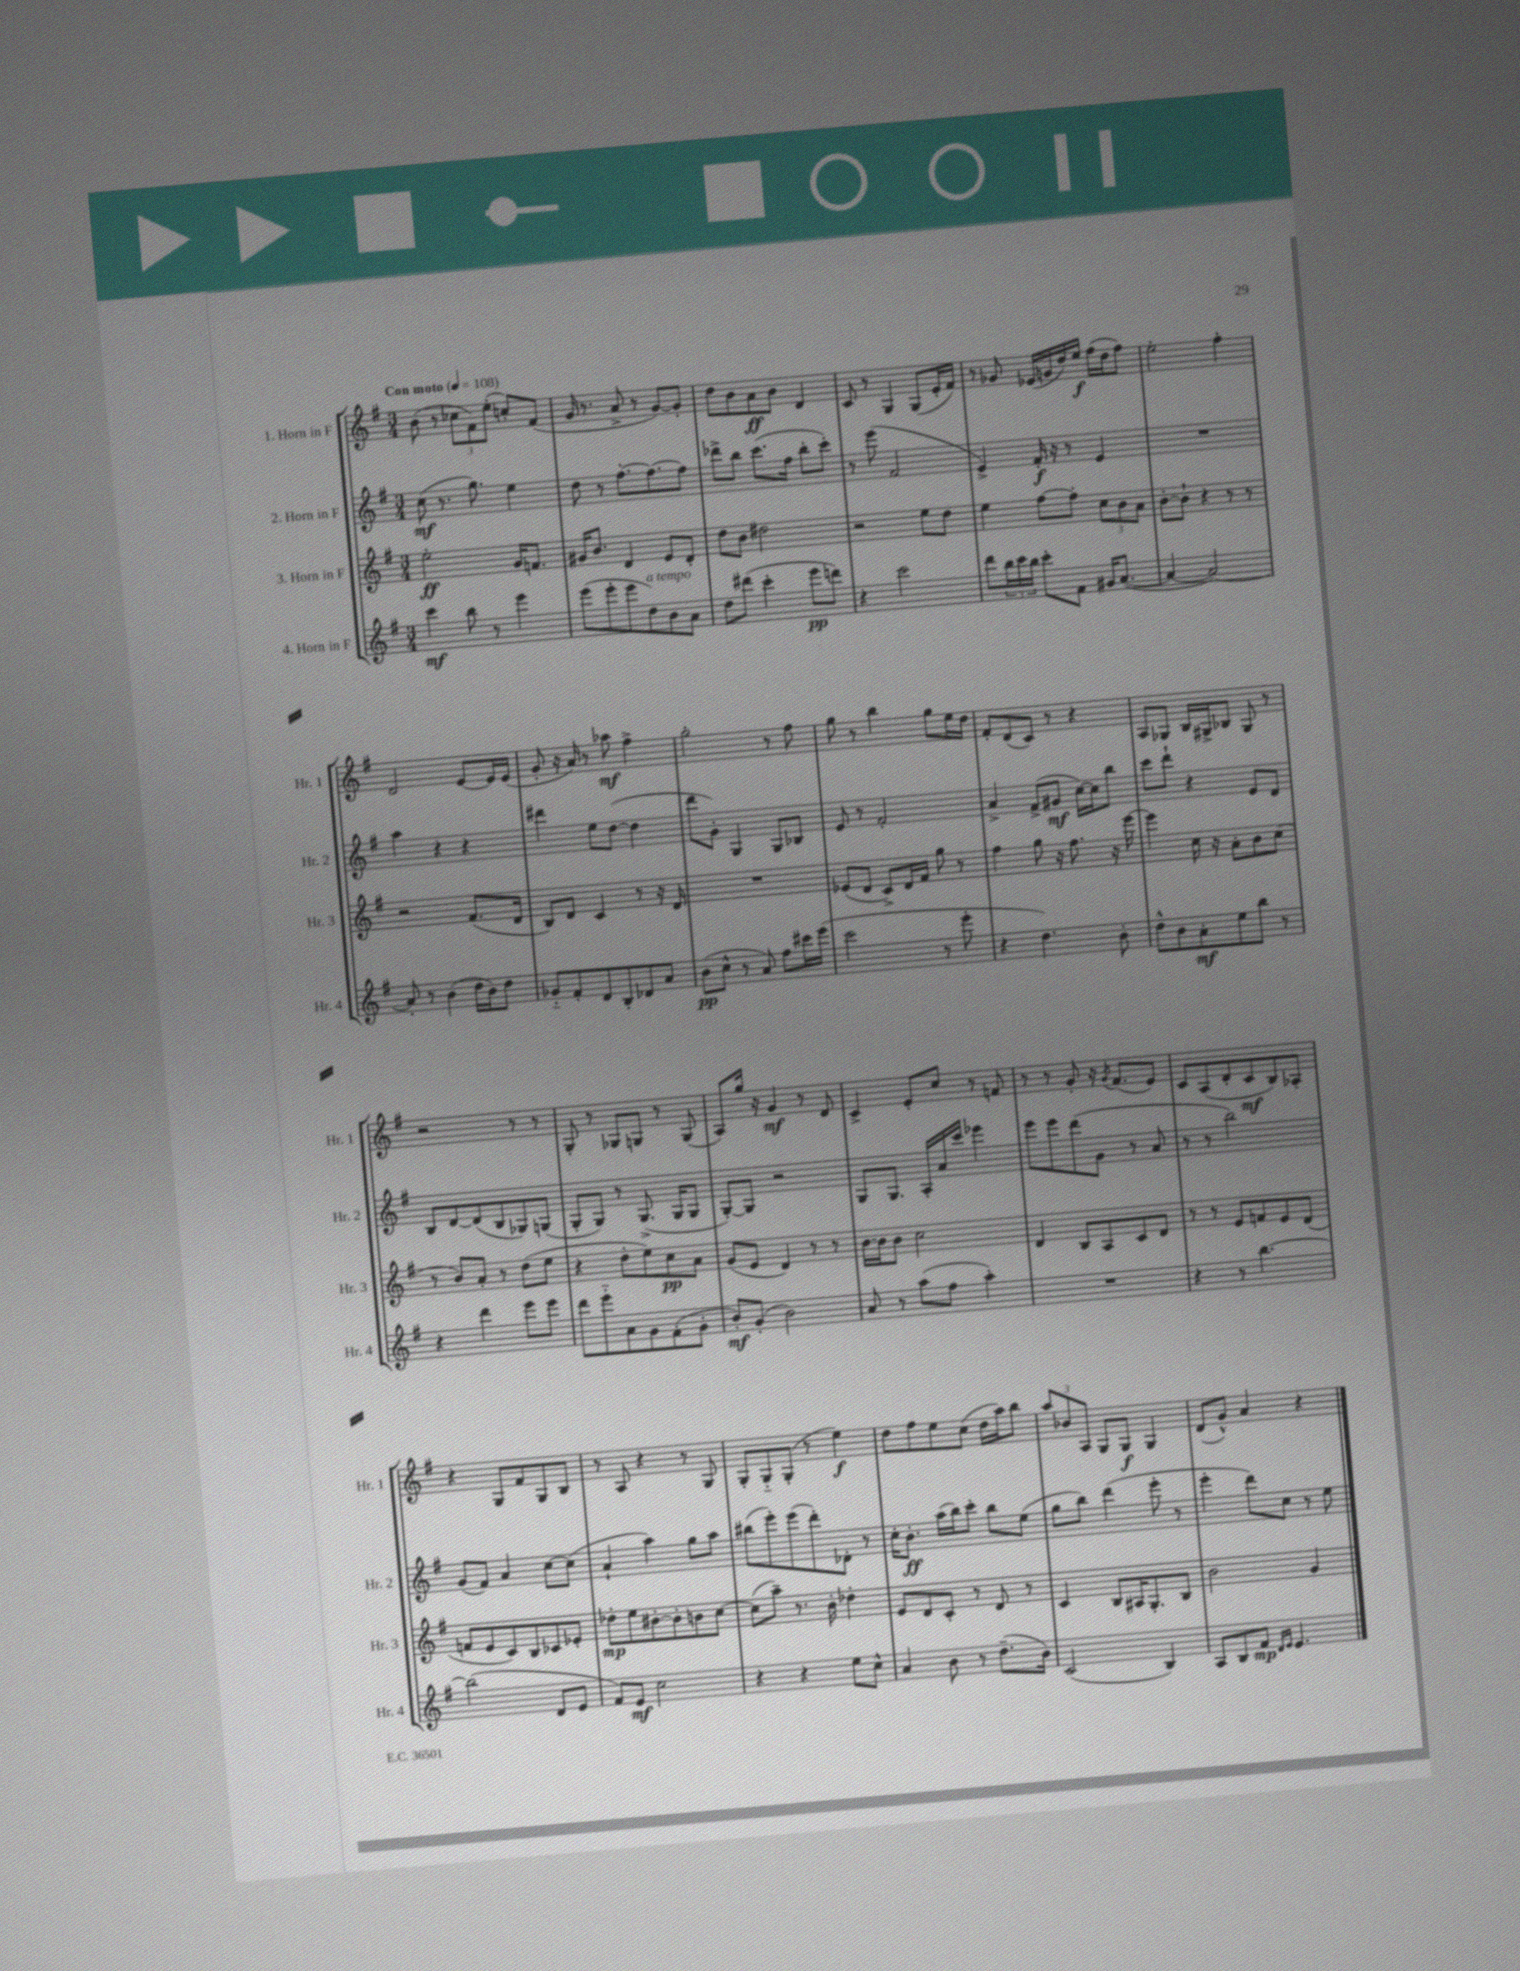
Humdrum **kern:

**kern	**kern	**kern	**kern
*staff4	*staff3	*staff2	*staff1
*clefG2	*clefG2	*clefG2	*clefG2
*k[f#]	*k[f#]	*k[f#]	*k[f#]
*M3/4	*M3/4	*M3/4	*M3/4
*MM108	*MM108	*MM108	*MM108
4ccc\	2ee'\	(8cc\	(8b\
.	.	8.r	8r
8bb\	.	.	12cc-\L
.	.	8.gg\)	.
.	.	.	12f#\)
8r	.	.	.
.	.	.	(12ee'\J
4eee\	16g/LK	4ee\	8cc'/L)
.	8.f/J	.	.
.	.	.	(8f#/J
=	=	=	=
(8eee\L	16g#/LK	8dd\	16g/
.	8.b/J	.	8.r
8eee'\	.	8r	.
8eee\	4d/	[8.ff#'\L	8a^/
8dd\)	.	.	8r
.	.	8.ff#\_	.
8b\	8e/L	.	[8g/L)
8a\J	8d'/J	8ff#\]J	8g'/]J
=	=	=	=
8dd\L	8dd\L	8ddd-^\L	8dd\L
(8ddd#\J	8b\J	8bb\J	8b\
4ccc'\	2dd#\	(8.ccc\L	8a\
.	.	.	8b\J
.	.	16ff#\Jk	.
8eee\L	.	8bb'\L	4d/
8ddd\J)	.	8ccc'\J)	.
=	=	=	=
4r	2r	8r	8c/
.	.	(8eee\	8r
2ccc\	.	2f#/	4G/
.	8ee\L	.	(8G/L
.	8dd\J	.	16e'/L
.	.	.	16f#/JJ)
=	=	=	=
8ddd\L	4ee\	4e^/)	8r
24bb\L	.	.	8g-/
24ccc\	.	.	.
24bb\JJ	.	.	.
8ccc'\L	[8ff#\L	16f#'/	(16e-/LL
.	.	16r	16g/
8f#\J	8ff#'\]J	8r	16dd/)
.	.	.	16ee/JJ
16g#/LK	12cc\L	4e/	(16ff#\LL
([8.a/J	.	.	16dd\J
.	12b\	.	.
.	.	.	8ff#\J)
.	12a\J	.	.
=	=	=	=
4a/_	[8b'\L	2.r	2ee'\
.	8b`\]J	.	.
2a/_)	4r	.	.
.	8r	.	4ff#'\
.	8r	.	.
=	=	=	=
8a'/]	2r	4aa\	2d/
8r	.	.	.
(4b\	.	4r	.
16dd\LL	(8.f#/L	4r	[8e/L
16b\J)	.	.	.
8dd\J	.	.	16e/]L
.	16d/Jk	.	(16e/JJ
=	=	=	=
8g-'~/L	8B/L)	4ddd#\	8g'/
8f#'/	8d/J	.	16r
.	.	.	16a/)
8d/	4c/	8ee\L	8r
8B'/	.	([8dd\J	8aa-\
8d-/	8r	4dd\]	4ff#^\
8a/J	16r	.	.
.	16d/	.	.
=	=	=	=
(8b\L	2.r	8ddd\L	2gg'\
8cc^^\J	.	8g'\J)	.
8r	.	4G/	.
8a/)	.	.	.
8ff#\L	.	8G/L	8r
16ccc#\L	.	8B-/J	8ff#\
(16eee\JJ	.	.	.
=	=	=	=
2ccc\	(8e-/L	8e/	8gg\
.	8d/J	8r	8r
.	8c^/L)	2f#'/	4bb\
.	16d/L	.	.
.	16f#/JJ	.	.
8r	8gg\	.	8gg\L
8eee'\	8r	.	16ee\L
.	.	.	16dd\JJ
=	=	=	=
4r	4ff#\	4a^/	8f#'/L
.	.	.	(8d/
4.dd\)	8gg\	(8f#^/L	8c/J)
.	16r	8g#/J	8r
.	8.ff#\	.	.
.	.	[16cc\LL)	4r
.	.	16cc\]J	.
8b'\	16r	8bb\J	.
.	[16eee\	.	.
=	=	=	=
8dd^^\L	4eee\]	8ccc\L	8A/L
8b\	.	8ddd`\J	8G-/J
8a'\	16cc\	4r	16B/LL
.	16r	.	16G#^/J
8ee\	8a'\L	.	8B-/J
8bb\J	8b\	8e/L	8G#/
8r	(8cc\J	8d/J	8r
=	=	=	=
4r	8r	8B/L	2r
.	8b/L)	[8d/	.
4ddd\	8a'/J	(8d/]	.
.	8r	8B/	.
8eee\L	(8dd\L	8G-/)	8r
8eee\J	8ee\J	(8G/J	8r
=	=	=	=
8ddd\L	4r	8G'/L	8G'/
8eee'~\	.	8G/J)	8r
8a\	8dd'\L	8r	8G-/L
8g\	8ee\)	(8.G^/	8G/J
(8f#'\	8cc\	.	8r
.	.	16G/LK	.
8g'\J	8a\J	8G/J	(8G/
=	=	=	=
8b'/L)	(8g/L	[8G'/L)	8A/L)
(8g'/J	8e/J	8G/]J	16gg/Jk
.	.	.	16r
2b\)	4d/)	2r	4g/
.	8r	.	8r
.	8r	.	8d/
=	=	=	=
8a/	[16b\LL	8G/L	4c^/
.	16b\]J	.	.
8r	8b\J	8.G/J	.
(8aa\L	2cc\	.	8e'/L
.	.	16A'/LL	.
8ff#\J	.	16a/	8cc/J
.	.	16ccc/JJ	.
4aa'\)	.	4eee-\	8r
.	.	.	8f/
=	=	=	=
2.r	4d/	8eee\L	8r
.	.	8eee\	8r
.	8B/L	(8ddd\	8g'/
.	8A/	8g\J	16r
.	.	.	8qg/
.	.	.	(8.f#/L
.	8c/	8r	.
.	8d/J	8a/	8e/J)
=	=	=	=
4r	8r	8r	8c/L
.	8r	8r	(8A/
8r	8e/L	2bb\)	8d'/
[4.bb\	8f/	.	8c/
.	8e/	.	8B/)
.	(8d/J	.	8A-'/J
=	=	=	=
(2bb\]	8f/L	(8g/L	4r
.	8e/	8f#/J)	.
.	8c/)	4a/	8G/L
.	8B/	.	8f#/
8d/L	8c-/	[8cc\L	8G/
8e/J	8e-'/J	(8cc\]J	8B/J
=	=	=	=
8f#/L)	8dd-'\L	4a`/	8r
8e/J	8ee\	.	8A/
2cc\	[8b#'\	4aa\)	4r
.	8b#'\]	.	.
.	8b\	8gg\L	8r
.	[8cc\J	8aa\J	8G/
=	=	=	=
4r	(8cc\]L	(8bb#\L	8G'/L
.	8aa~\J)	8eee'\)	8G'~/
4r	8.r	(8eee\	(8G'/J
.	.	8ddd'\)	8r
.	16b'\	.	.
8ee\L	4dd-'\	8d-'\J	4ee\)
8cc^^\J	.	8r	.
=	=	=	=
4a/	8e/L	16cc'\LK	8dd\L
.	.	8.b'\J	.
.	8d/	.	8ff#\
8b\	8c'/J	(16aa\LL	8ee\
.	.	16bb\J)	.
8r	8r	8ccc'\J	(8cc\J
(8.dd~\L	8d/	8bb\L	16dd\LL
.	.	.	16aa\J)
.	8r	(8ee\J	8bb\J
16b\Jk)	.	.	.
=	=	=	=
(2c/	4c/	8gg\L	12aa/L
.	.	.	12b-/
.	.	8bb\J)	.
.	.	.	12A/J
.	8B/L	(4ddd\	8G/L
.	16A#/K	.	8G/J
.	8.G'/	.	.
4B/)	.	8eee'\	4G/
.	8B/J	8r	.
=	=	=	=
8A/L	2b\	4eee'\	(8d/L
8B/	.	.	8g^^/J)
8f#/J	.	8ddd\L)	4a/
16qqd/LL	.	.	.
16qqe/JJ	.	.	.
4.e/	.	8cc\J	.
.	4g/	8r	4r
.	.	8ee\	.
==	==	==	==
*-	*-	*-	*-
